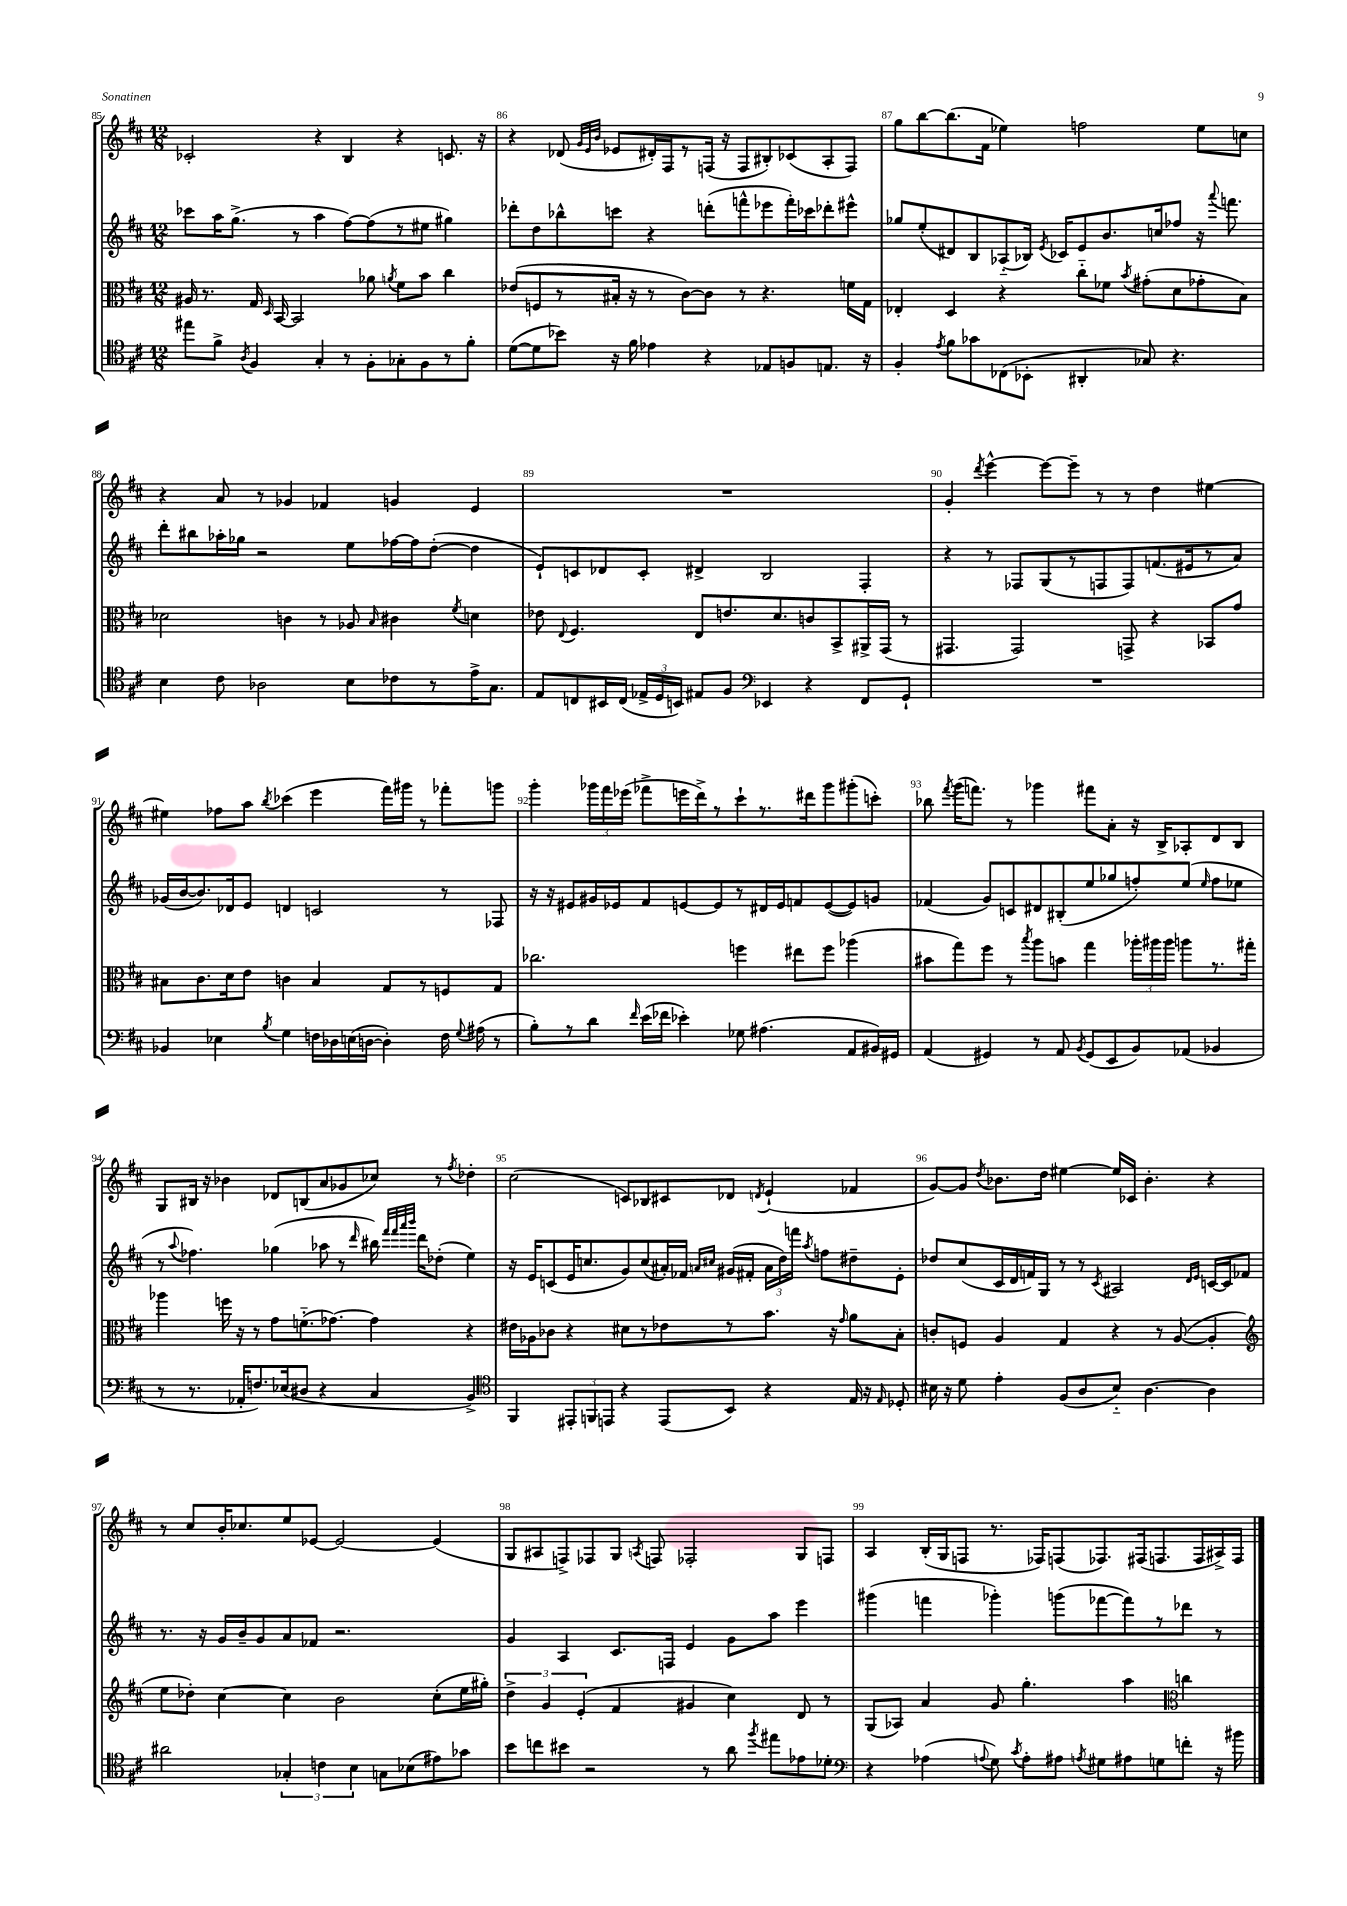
<<
\new StaffGroup <<
\new Staff = "s0" {
    \clef treble \key d \major \numericTimeSignature \time 12/8
    \autoBeamOff ces'2-. r4 b4 r4 c'8. r16 |
    r4 des'8( \grace { g'32[ e'32 b'32] } ees'8[ dis'16-.) fis16 r8 f16]( r16 f8[ bis8-.) ces'8( a8-. f8]) |
    g''8[ b''8~ b''8.( fis'16] ees''4) f''2 ees''8[ c''8] |
    r4 a'8 r8 ges'4 fes'4 g'4 e'4 |
    R1. |
    g'4-. \acciaccatura { d'''8 } e'''4~-^ e'''8[~ e'''8]-- r8 r8 d''4 eis''4~ |
    eis''4 fes''8[ a''8] \acciaccatura { b''8 } ces'''4( e'''4 fis'''16[) gis'''16] r8 fes'''8[-. g'''8] |
    g'''4-. \tuplet 3/2 { ges'''16[ fis'''16 ees'''16]( } fes'''8[-> e'''16 d'''16->) r8 cis'''8-! r8. dis'''16 ges'''8 gis'''8-.( c'''8]-.) |
    bes''8 \acciaccatura { fis'''8 } g'''16[( f'''8.]) r8 ges'''4 fis'''8[ a'8]-. r16 b16[-> aes8-. d'8 b8] |
    g8[ bis16] r16 bes'4 des'8[ b8( a'8 ges'8 ces''8]) r8 \acciaccatura { fis''8 } des''4-. |
    cis''2( c'8[) bes8 cis'8 des'8] \acciaccatura { d'8 } e'4-!( fes'4 |
    g'8[~) g'8] \acciaccatura { d''8 } bes'8.[ d''16] eis''4~ eis''16[ ces'16] bes'4.-. r4 |
    r8 cis''8[ b'16-. ces''8. e''8 ees'8]~ ees'2~ ees'4( |
    g8[ ais8 f8->) fes8 g8] \acciaccatura { a8 } f8 fes2-. g8[ f8] |
    a4 b16[-.( g16 f8] r8. fes16[) f8( fes8.) fis16( f8. f16 ais16->) f16] \bar "|." |
}
\new Staff = "s1" {
    \clef treble \key d \major \numericTimeSignature \time 12/8
    \autoBeamOff ces'''8[ a''16 g''8.]->( r8 a''4 fis''8[~) fis''8( r8 eis''8] gis''4) |
    des'''8[-. d''8 bes''8-^ c'''8] r4 d'''8[-.( f'''8-^ ees'''8 f'''16-.) ces'''16 des'''8-. eis'''8]-^ |
    ges''8[ e''8-.( dis'8) b8 aes8-_( bes16]) \acciaccatura { e'8 } ces'16[ e'8 b'8. c''16 fes''8] r16 \appoggiatura { a'''8 } f'''8. |
    d'''8[-. bis''8 aes''16-. ges''16] r2 e''8[ fes''16~ fes''16 d''8]~-.( d''4 |
    e'8[-!) c'8 des'8 c'8]-. dis'4-> b2 fis4-. |
    r4 r8 fes8[ g8( r8 f8 f8) f'8.( eis'16 r8 a'8]) |
    ges'16[( b'16~ b'8.) des'16 e'8] d'4 c'2 r8 fes8 |
    r16 r16 eis'8[ gis'16 ees'16 fis'8 e'8~ e'8 r8 dis'16 e'16 f'8 e'8~( e'8) g'8] |
    fes'4( g'8[) c'8 dis'8 bis8-.( e''8 ges''8 f''8-.) e''8]( \grace { e''16 } f''8[ ees''8] |
    r8 \appoggiatura { a''8 } fes''4.) ges''4( aes''8 r8 \grace { d'''16 } bis''16) \grace { fis'''32[ fis'''32 a'''32 b'''32] } d'''16[ des''8]-.( e''4) |
    r16 e'16[ c'8( e'16 c''8. g'8) c''8( ais'16-.) fes'16] \grace { a'16[ cis''16] } gis'16[( fis'16]-. \tuplet 3/2 { a'16[ d''16) f'''16] } \acciaccatura { a''8 } f''8[ dis''8-- e'8]-. |
    des''8[ cis''8( cis'16 d'16 f'16) g16] r8 r8 \acciaccatura { cis'8 } ais2 \grace { d'16[ e'16] } c'16[~ c'16 fes'8] |
    r8. r16 g'16[ b'16-- g'8 a'8 fes'8] r2. |
    g'4 a4 cis'8.[ f16] e'4 g'8[ a''8] e'''4 |
    gis'''4( f'''4 ges'''4-.) g'''8[( fes'''8~ fes'''8) r8 des'''8] r8 \bar "|." |
}
\new Staff = "s2" {
    \clef alto \key d \major \numericTimeSignature \time 12/8
    \autoBeamOff ais16 r8. g16 \grace { d16 } b,16~ b,2 aes'8 \acciaccatura { a'8 } fis'8[ b'8] cis''4 |
    ees'8[( f8 r8 bis16]-. r16 r8 cis'8[~) cis'8] r8 r4. f'16[ g16] |
    ees4-. d4 r4 cis''8[-_ fes'8] \acciaccatura { b'8 } gis'8[-.( d'8 ges'8-. b8]) |
    des'2 c'4 r8 aes8 \grace { b16 } cis'4 \acciaccatura { fis'8 } d'4 |
    ees'8 \appoggiatura { e8 } fis4. e8[ e'8. d'8. c'8 b,8-> ais,16-> g,16]( r8 |
    gis,4. gis,2) g,8-> r4 bes,8[ g'8] |
    bis8[ cis'8. d'16 e'8] c'4 bis4 g8[ r8 f8 g8] |
    ces''2. f''4 eis''8[ f''8] aes''4( |
    bis'8[ g''8) fis''8] r8 \acciaccatura { b''8 } a''8[ b'8] g''4 \tuplet 3/2 { aes''16[-. ais''16 ais''16] } a''8[ r8. gis''16]-. |
    aes''4 f''16 r16 r8 g'8[ f'8.-_( ges'8.]~) ges'4 r4 |
    eis'16[ aes16 ces'8] r4 dis'8[ r8 ees'8 r8 b'8.] r16 \grace { g'16 } a'8[ b8]-. |
    c'8[-. f8] a4 g4 r4 r8 a8~( a4-. |
    \clef treble e''8[ des''8]-.) cis''4~ cis''4 b'2 cis''8[-.( e''16 gis''16]-.) |
    \tuplet 3/2 { d''4-> g'4 e'4-.( } fis'4 gis'4 cis''4) d'8 r8 |
    g8[( aes8]) a'4 g'8 g''4.-. a''4 \clef alto c''4 \bar "|." |
}
\new Staff = "s3" {
    \clef tenor \key d \major \numericTimeSignature \time 12/8
    \autoBeamOff eis''8[ fis'8]-> \acciaccatura { a8 } fis4 g4-. r8 fis8[-. ges8-. fis8 r8 fis'8]-. |
    d'8[~( d'8 bes'8]) r16 fis'16 ees'4 r4 ees8[ f8 e8.] r16 |
    fis4-. \acciaccatura { e'8 } fis'8[ ges'8 ces8( bes,8]-. ais,4-. ges8) r4. |
    b4 cis'8 aes2 b8[ ces'8 r8 e'16-> g8.] |
    e8[ c8 bis,16 c16]( \tuplet 3/2 { ees16[-> d16 b,16]) } eis8[ fis8] \clef bass ees,4 r4 fis,8[ g,8]-! |
    R1. |
    bes,4 ees4 \acciaccatura { b8 } g4 f16[ des16 e16( d16]~ d4-.) f16 \appoggiatura { g8 } ais16( r8 |
    b8[-.) r8 d'8] \grace { fis'16 } e'16[( fes'16] ees'4-.) ges8 ais4.( a,8[ bis,16) gis,16] |
    a,4( gis,4) r8 a,8 \acciaccatura { b,8 } gis,8[( e,8 b,8) aes,8]( bes,4 |
    r8 r8. aes,16[-. f8.) ees16( dis8] r4 cis4 b,4->) |
    \clef tenor fis,4 \tuplet 3/2 { eis,8[-. f,8 e,8] } r4 e,8[( b,8]) r4 e16 r16 \grace { e16 } des8-. |
    bis16 r16 d'8 e'4-. fis8[( a8 bis8]-_) a4.~ a4 |
    ais'2 \tuplet 3/2 { ges4-. c'4 b4 } g8[ bes8( eis'8) ges'8] |
    b'8[ c''8 bis'8] r2 r8 a'8 \acciaccatura { fis''8 } eis''8[ ees'8 des'8]-. |
    \clef bass r4 aes4( \appoggiatura { a8 } g8) \acciaccatura { cis'8 } a8[-. ais8] \acciaccatura { a8 } gis8[ ais8 g8 f'8]-. r16 bis'16 \bar "|." |
}
>>
>>
\layout { \context { \Score currentBarNumber = #85 \override BarNumber.break-visibility = ##(#f #t #t) barNumberVisibility = #all-bar-numbers-visible } }
